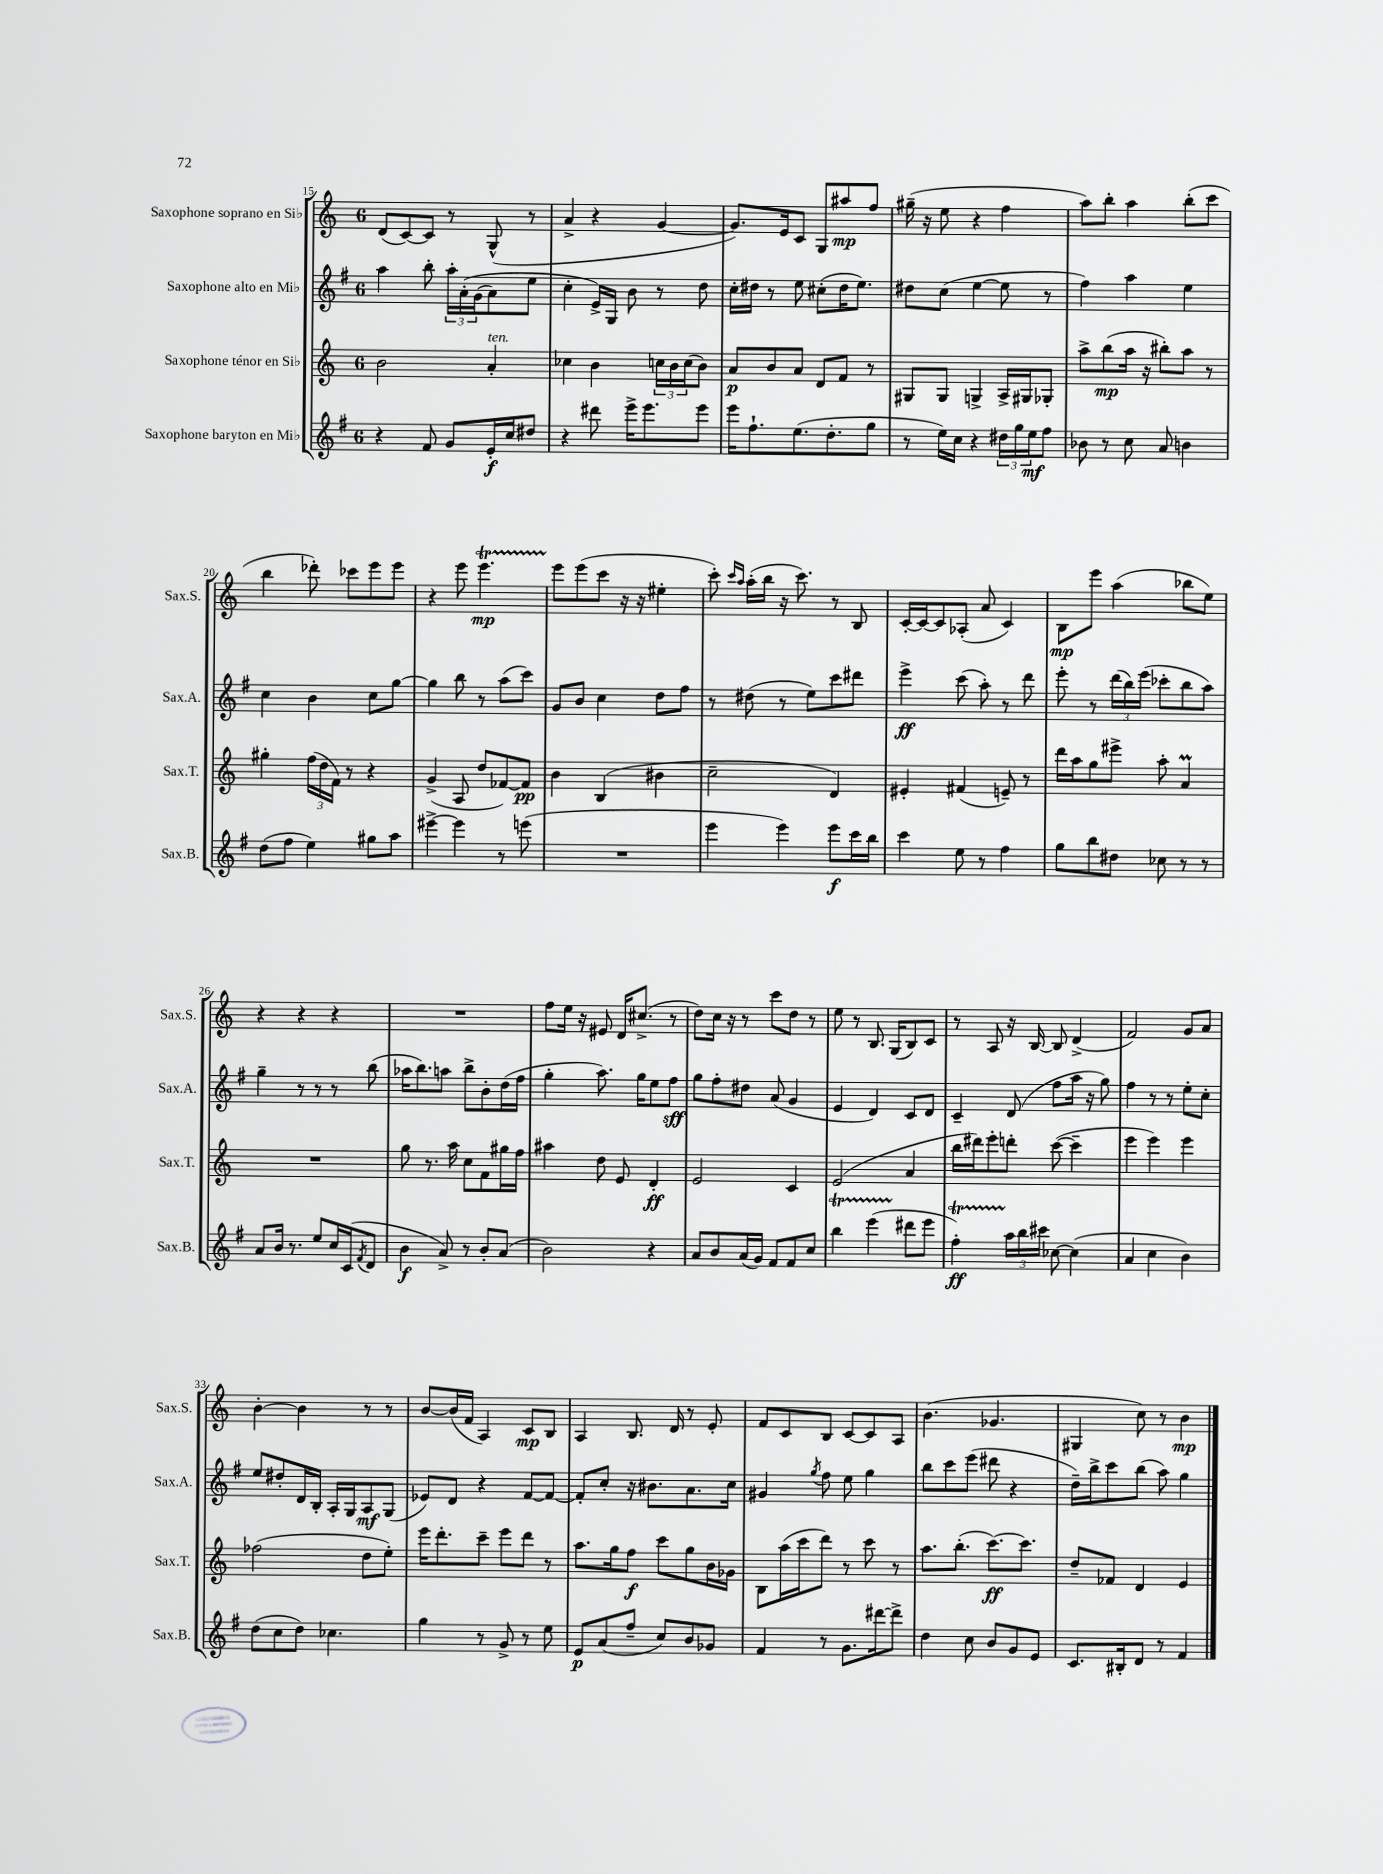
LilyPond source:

<<
\new StaffGroup <<
\new Staff = "s0" \with { instrumentName = "Saxophone soprano en Sib" shortInstrumentName = "Sax.S." } {
    \clef treble \key c \major \once \override Staff.TimeSignature.style = #'single-digit \time 6/8
    d'8( c'8~) c'8 r8 g8-^( r8 |
    a'4-> r4 g'4~ |
    g'8.) e'16 c'8 g8 ais''8\mp f''8 |
    gis''16--( r16 e''8 r4 f''4 |
    a''8) b''8-. a''4 b''8-.( c'''8 |
    b''4 des'''8-.) ces'''8 e'''8 e'''8 |
    r4 e'''8 e'''4.\startTrillSpan\mp |
    e'''8\stopTrillSpan e'''8( c'''8 r16 r16 eis''4-. |
    c'''8-.) \grace { c'''16 a''16 } a''16-.( b''16 r16 c'''8.) r8 b8 |
    c'16~-. c'16~ c'8 aes8-.( a'8 c'4) |
    b8\mp e'''8 a''4( bes''8 e''8) |
    r4 r4 r4 |
    R2. |
    f''8 e''16 r16 eis'8 d'16 cis''8.->( r8 |
    d''8) c''16 r16 r8 c'''8 d''8 r8 |
    e''8 r8 b8. g16( b8) c'8 |
    r8 a8 r16 b16~ b8 d'4->( |
    f'2) g'8 a'8 |
    b'4~-. b'4 r8 r8 |
    b'8~ b'16( f'16 a4) c'8\mp b8 |
    a4 b8. d'16 r8 e'8-. |
    f'8 c'8 b8 c'8~ c'8 a8 |
    b'4.( ges'4. |
    gis4 c''8) r8 b'4\mp \bar "|." |
}
\new Staff = "s1" \with { instrumentName = "Saxophone alto en Mib" shortInstrumentName = "Sax.A." } {
    \clef treble \key g \major \once \override Staff.TimeSignature.style = #'single-digit \time 6/8
    a''4 b''8-. \tuplet 3/2 { a''16-. a'16-.\( g'16( } a'8) e''8 |
    c''4-. e'16->\) g16 b'8 r8 d''8 |
    c''16-. dis''16 r8 e''8 cis''8-.( dis''16 e''8.) |
    dis''8 c''8( e''4~ e''8 r8 |
    fis''4) a''4 e''4 |
    c''4 b'4 c''8 g''8~ |
    g''4 b''8 r8 a''8( c'''8) |
    g'8 b'8 c''4 d''8 fis''8 |
    r8 dis''8( r8 e''8) c'''8 dis'''8 |
    e'''4->\ff c'''8( a''8-.) r8 d'''8 |
    e'''8-. r8 \tuplet 3/2 { d'''16( b''16) e'''16( } ces'''8-. b''8 a''8) |
    g''4-- r8 r8 r8 b''8( |
    aes''16 b''8.) a''8 b''8-> b'8-. d''16( fis''16 |
    g''4-. a''8.) g''16 e''8 fis''8\sff |
    g''8 fis''8-. dis''8 a'8( g'4 |
    e'4 d'4) c'8 d'8 |
    c'4-- d'8( fis''8 a''16 r16 g''8) |
    fis''4 r8 r8 e''8-. c''8-. |
    e''8 dis''8-. d'16 b16-. a16-. g16 a8\mf g8( |
    ees'8) d'8 r4 fis'8~ fis'8~ |
    fis'8-. c''8-. r16 bis'8. a'8. c''16 |
    gis'4 \acciaccatura { g''8 } fis''8 e''8 g''4 |
    b''8 c'''8 e'''8( dis'''8 r4 |
    d''16--) b''16-> c'''8 b''8( a''8) g''4 \bar "|." |
}
\new Staff = "s2" \with { instrumentName = "Saxophone ténor en Sib" shortInstrumentName = "Sax.T." } {
    \clef treble \key c \major \once \override Staff.TimeSignature.style = #'single-digit \time 6/8
    b'2 a'4-.^\markup { \italic "ten." } |
    ces''4 b'4 \tuplet 3/2 { c''16 b'16 c''16( } b'8) |
    a'8\p b'8 a'8 d'8 f'8 r8 |
    gis8 gis8 g4-> a16-> gis16 ges8-. |
    a''8-> b''8\mp( a''16 r16 bis''8-.) a''8 r8 |
    gis''4-. \tuplet 3/2 { f''16( d''16 f'16) } r8 r4 |
    g'4->( a8 d''8 fes'8~) fes'8\pp |
    b'4 b4( bis'4 |
    c''2-- d'4) |
    eis'4-. fis'4( e'8--) r8 |
    d'''16 a''16 g''8 eis'''8-> a''8-. a'4\prall |
    R2. |
    g''8 r8. a''16 c''8 f'8 gis''16 f''16 |
    ais''4 d''8 e'8 d'4-.\ff |
    e'2 c'4 |
    e'2( a'4 |
    b''16 dis'''16) e'''8-. d'''8-. c'''8~( c'''4-- |
    e'''4 e'''4) e'''4 |
    fes''2( d''8 e''8-.) |
    e'''16 d'''8.-. c'''8-- e'''8 d'''8 r8 |
    a''8. g''16 f''8\f c'''8 g''8 b'16 ges'16 |
    b8 a''16( c'''16 d'''8) r8 c'''8 r8 |
    a''8. b''8.-.( c'''8.~\ff) c'''8. |
    d''8-- fes'8 d'4 e'4 \bar "|." |
}
\new Staff = "s3" \with { instrumentName = "Saxophone baryton en Mib" shortInstrumentName = "Sax.B." } {
    \clef treble \key g \major \once \override Staff.TimeSignature.style = #'single-digit \time 6/8
    r4 fis'8 g'8 e'16-.\f c''16 dis''8 |
    r4 dis'''8 e'''16-> e'''8. e'''8 |
    e'''16 fis''8.-! e''8.( d''8.-. g''8 |
    r8 e''16) c''16 r4 \tuplet 3/2 { dis''16 g''16 e''16\mf } fis''8 |
    bes'8 r8 c''8 a'8 b'4 |
    d''8( fis''8 e''4) gis''8 a''8 |
    eis'''4~-> eis'''4 r8 e'''8( |
    R2. |
    e'''4 e'''4) e'''8\f c'''16 b''16 |
    c'''4 e''8 r8 fis''4 |
    g''8 b''8 dis''8 ces''8 r8 r8 |
    a'8 b'16 r8. e''8 c''16 c'16( \acciaccatura { fis'8 } d'8 |
    b'4\f a'8->) r8 b'8-. a'8( |
    b'2) r4 |
    a'8 b'8 a'16( g'16) fis'8 fis'8 c''8 |
    b''4\startTrillSpan e'''4( dis'''8\stopTrillSpan e'''8 |
    fis''4-.\startTrillSpan\ff) \tuplet 3/2 { a''16\stopTrillSpan b''16 cis'''16 } ces''8~ ces''4( |
    a'4 c''4 b'4) |
    d''8( c''8 d''8) ces''4. |
    g''4 r8 g'8-> r8 e''8 |
    e'8\p a'8( fis''8-- c''8) b'8 ges'8 |
    fis'4 r8 g'8. dis'''16~ dis'''8-> |
    d''4 c''8 b'8 g'8 e'8 |
    c'8. bis16-. d'8 r8 fis'4 \bar "|." |
}
>>
>>
\layout { \context { \Score currentBarNumber = #15 } }
